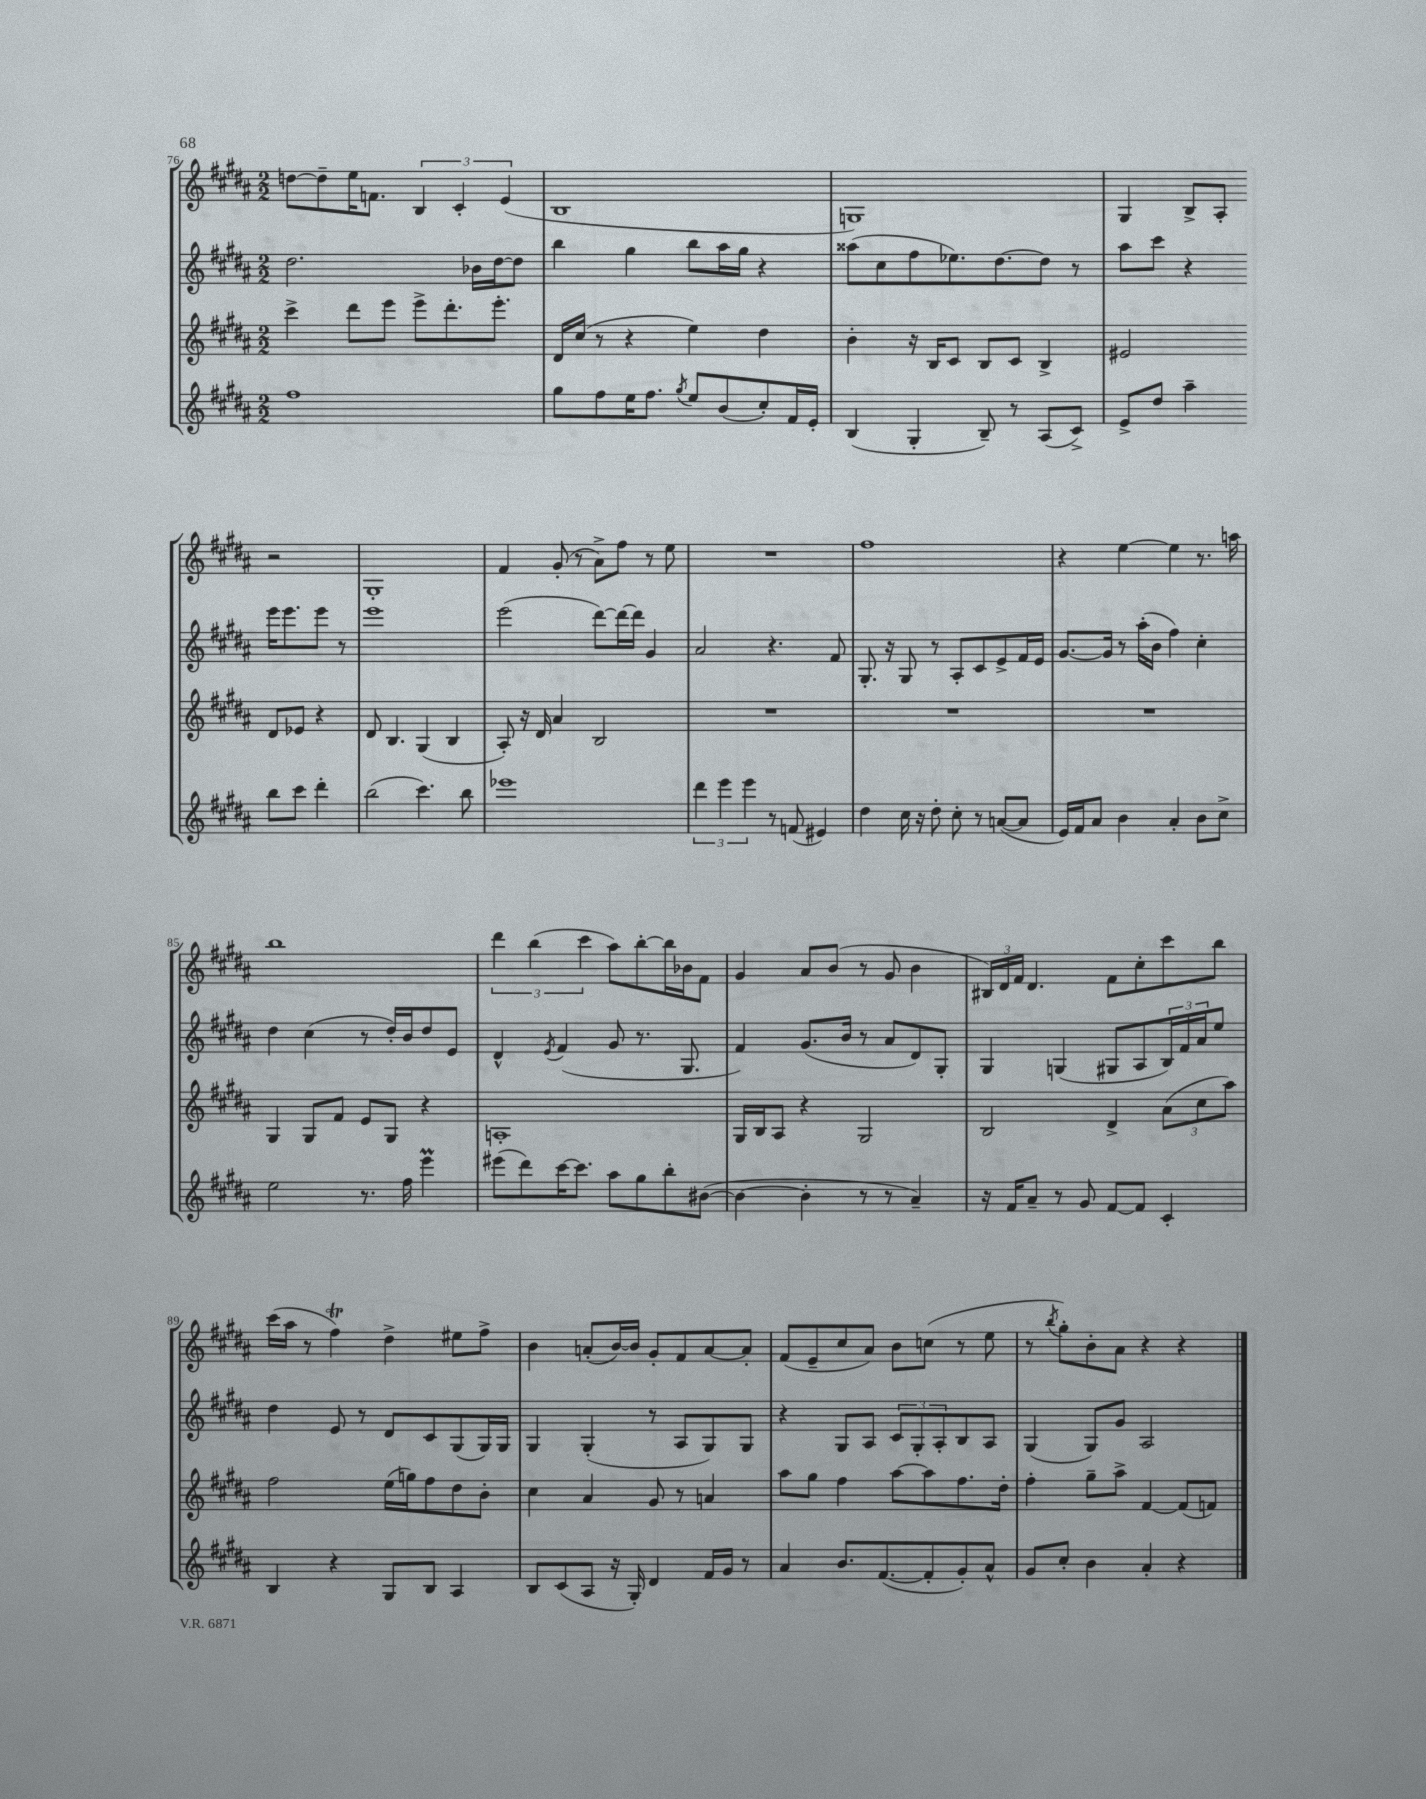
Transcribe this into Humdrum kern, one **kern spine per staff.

**kern	**kern	**kern	**kern
*part4	*part3	*part2	*part1
*staff4	*staff3	*staff2	*staff1
*clefG2	*clefG2	*clefG2	*clefG2
*k[f#c#g#d#a#]	*k[f#c#g#d#a#]	*k[f#c#g#d#a#]	*k[f#c#g#d#a#]
*M2/2	*M2/2	*M2/2	*M2/2
=76	=76	=76	=76
1ff#	4ccc#^\	2.dd#\	[8ddn\L
.	.	.	8dd~\]
.	8ddd#\L	.	16ee\K
.	.	.	8.fn\J
.	8eee\J	.	.
.	8eee^\L	.	6B/
.	8.ddd#'\	.	.
.	.	.	6c#'/
.	.	16b-X\LL	.
.	8.eee'\J	[16dd#\J	.
.	.	.	(6e/
.	.	8dd#\J]	.
=77	=77	=77	=77
8gg#\L	16d#/LL	4bb\	1B
.	(16cc#/JJ	.	.
8ff#\	8r	.	.
16ee\K	4r	4gg#\	.
8.ff#\J	.	.	.
8qgg#/	.	.	.
8ee/L	4ee\)	8bb\L	.
(8b/	.	16aa#\L	.
.	.	16gg#\JJ	.
8cc#'/)	4dd#\	4r	.
16f#/L	.	.	.
16e'/JJ	.	.	.
=78	=78	=78	=78
(4B/	4b'\	(8aa##X\L	1Gn)
.	.	8cc#\	.
4G#'/	16r	8ff#\	.
.	16B/KL	.	.
.	8c#/J	8.ee-X\)	.
8B~/)	8B/L	.	.
.	.	[8.dd#\	.
8r	8c#/J	.	.
(8A#/L	4B^/	8dd#\J]	.
8c#^/J)	.	8r	.
=79	=79	=79	=79
8e^/L	2e#X/	8aa#\L	4G#/
8dd#/J	.	8ccc#\J	.
4aa#~\	.	4r	8B^/L
.	.	.	8A#'/J
8bb\L	8d#/L	16eee\KL	2r
.	.	8.eee\	.
8ccc#\J	8e-X/J	.	.
4ddd#'\	4r	8eee\J	.
.	.	8r	.
!!LO:LB:g=z
=80	=80	=80	=80
(2bb\	8d#/	1eee	1G#'
.	4.B/	.	.
4.ccc#\)	(4G#/	.	.
.	4B/	.	.
8bb\	.	.	.
=81	=81	=81	=81
1eee-X	8A#'/)	(2eee\	4f#/
.	16r	.	.
.	16d#/	.	.
.	4a#/	.	(8g#'/
.	.	.	8r
.	2B/	[8ddd#\L)	8a#^\L)
.	.	16ddd#\L_	8ff#\J
.	.	16ddd#\JJ]	.
.	.	4g#/	8r
.	.	.	8ee\
=82	=82	=82	=82
6ddd#\	1r	2a#/	1r
6eee\	.	.	.
6eee\	.	.	.
8r	.	4.r	.
(8fn/	.	.	.
4e#X/)	.	.	.
.	.	8f#/	.
=83	=83	=83	=83
4dd#\	1r	8.G#'/	1ff#
.	.	16r	.
16cc#\	.	8G#/	.
16r	.	.	.
8dd#'\	.	8r	.
8cc#'\	.	8A#'/L	.
8r	.	8c#/	.
([8an/L	.	8e^/	.
8a/J]	.	16f#/L	.
.	.	16e/JJ	.
=84	=84	=84	=84
16e/LL)	1r	[8.g#/L	4r
16f#/J	.	.	.
8a#/J	.	.	.
.	.	16g#/Jk]	.
4b\	.	8r	[4ee\
.	.	(16aa#'\LL	.
.	.	16b\JJ	.
4a#'/	.	4ff#\)	4ee\]
8b\L	.	4cc#'\	8.r
8cc#^\J	.	.	.
.	.	.	16aan\
!!LO:LB:g=z
=85	=85	=85	=85
2ee\	4G#/	4dd#\	1bb
.	8G#/L	(4cc#\	.
.	8f#/J	.	.
8.r	8e/L	8r	.
.	8G#/J	16dd#'/LL)	.
16ff#\	.	16b/J	.
4eeeM\	4r	8dd#/	.
.	.	8e/J	.
=86	=86	=86	=86
(8eee#X\L	1An'	4d#^^/	6ddd#\
8ddd#\)	.	.	.
.	.	.	(6bb\
.	.	8qe/	.
[16ccc#\K	.	(4f#/	.
8.ccc#\J]	.	.	.
.	.	.	6ccc#\
8aa#\L	.	8g#/	8aa#\L)
8gg#\	.	8.r	[8bb'\
8bb'\	.	.	16bb\L]
.	.	8.G#/	16b-X\J
([8b#X\J	.	.	8f#\J
=87	=87	=87	=87
4b#\_	16G#/LL	4f#/)	4g#/
.	16B/J	.	.
.	8A#/J	.	.
4b#'\]	4r	(8.g#/L	8a#/L
.	.	.	(8b/J
.	.	16b/Jk	.
8r	2G#/	8r	8r
8r	.	8a#/L	8g#/
4a#~/)	.	8d#/)	4b\
.	.	8G#'/J	.
=88	=88	=88	=88
16r	2B/	4G#/	24B#X/LL)
.	.	.	24d#/
16f#/KL	.	.	.
.	.	.	24f#/JJ
8a#~/J	.	.	4.d#/
8r	.	(4Gn/	.
8g#/	.	.	.
[8f#/L	4d#^/	8G#X/L	8f#\L
8f#/J]	.	8A#/	8cc#'\
4c#'/	(12a#\L	24B/L)	8ccc#\
.	.	24f#/	.
.	12cc#\	24a#/J	.
.	.	8ee/J	8bb\J
.	12aa#\J)	.	.
!!LO:LB:g=z
=89	=89	=89	=89
4B/	2ff#\	4dd#\	(16ccc#\LL
.	.	.	16aa#\JJ
.	.	.	8r
4r	.	8e/	4ff#T\)
.	.	8r	.
8G#/L	(16ee\LL	8d#/L	4dd#^\
.	16ggn\J)	.	.
8B/J	8ff#\	8c#/	.
4A#/	8dd#\	(8G#/	8ee#X\L
.	8b'\J	16G#/L)	8ff#^\J
.	.	16G#/JJ	.
=90	=90	=90	=90
8B/L	4cc#\	4G#/	4b\
(8c#/	.	.	.
8A#/J	4a#/	(4G#'/	(8an'/L
16r	.	.	[16b/L)
16G#'/)	.	.	16b/JJ]
4d#/	8g#/	8r	8g#'/L
.	8r	8A#/L	8f#/
16f#/LL	4an/	8G#/)	[8a/
16g#/JJ	.	.	.
8r	.	8G#/J	8a'/J]
=91	=91	=91	=91
4a#/	8aa#\L	4r	(8f#/L
.	8gg#\J	.	8e~/
8.b/L	4ff#\	8G#/L	8cc#/
.	.	8A#/J	8a#/J)
([8.f#/	.	.	.
.	[8aa#\L	12c#/L	8b\L
.	.	12G#'/	.
8f#'/]	8aa#\]	.	(8ccn\J
.	.	12A#'/	.
8g#'/)	8.ff#\	8B/	8r
8a#^^/J	.	8A#/J	8ee\
.	16dd#'\Jk	.	.
=92	=92	=92	=92
8g#/L	4ff#'\	(4G#/	8r
.	.	.	8qbb/
8cc#'/J	.	.	8gg#'\L)
4b\	8gg#~\L	8G#/L)	8b'\
.	8aa#^\J	8g#/J	8a#\J
4a#'/	[4f#/	2A#/	4r
4r	(8f#/L]	.	4r
.	8fn/J)	.	.
==	==	==	==
*-	*-	*-	*-
